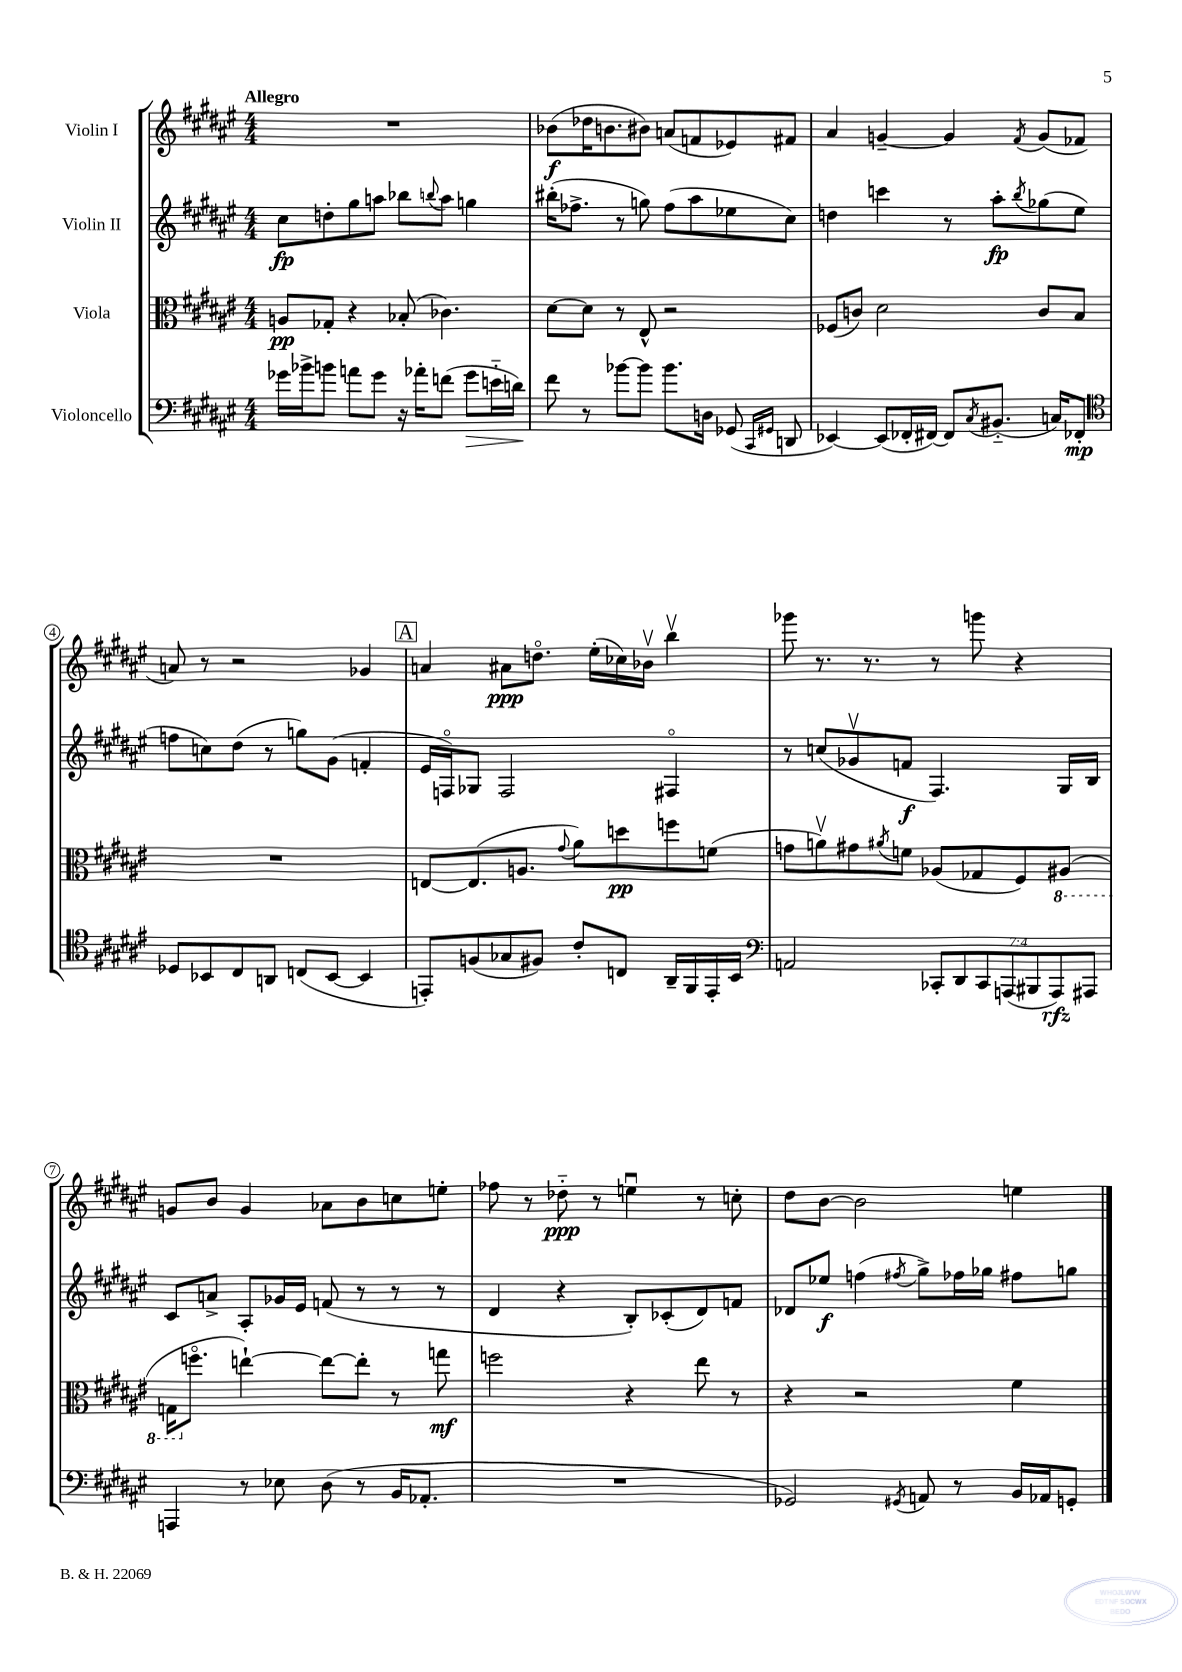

**kern	**kern	**kern	**kern
*staff4	*staff3	*staff2	*staff1
*clefF4	*clefC3	*clefG2	*clefG2
*k[f#c#g#d#a#e#]	*k[f#c#g#d#a#e#]	*k[f#c#g#d#a#e#]	*k[f#c#g#d#a#e#]
*M4/4	*M4/4	*M4/4	*M4/4
16g-	8A	8cc#	1r
16b-^	.	.	.
8b	8G-'	8dd'	.
8a	4r	8gg#	.
8g-	.	8aa	.
16r	(8B-'	8bb-	.
16a-'	.	.	.
.	.	8qqbb	.
(8f	4.c-)	8aa	.
8g-	.	4gg	.
16e'~	.	.	.
16d)	.	.	.
=	=	=	=
8f#	[8d#	(16bb#'	(8b-
.	.	8.ff-^	.
8r	8d#]	.	16dd-
.	.	.	8.b
[8b-	8r	8r	.
8b-]	8E#^^	8gg)	8b#)
8.b-	2r	(8ff-	(8a
.	.	8aa#	8f
16D	.	.	.
(8GG-	.	8ee-	8e-)
16qqCC#	.	.	.
16qqGG#	.	.	.
8DD	.	8cc#)	8f#
=	=	=	=
[4EE-)	(8F-	4dd	4a#
.	8c)	.	.
(8EE-]	2d#	4ccc	[4g~
16FF-'	.	.	.
[16FF#)	.	.	.
8FF#]	.	8r	4g]
8qC#	.	.	.
(8.BB#'~	.	8aa#'	.
.	.	8qbb	8qf#
.	8c	(8gg-	(8g
16C)	.	.	.
8FF-'	8B	8ee#	8f-
=	=	=	=
*clefC4	*	*	*
8D-	1r	8ff	8a)
8BB-	.	8cc)	8r
8C#	.	(8dd#	2r
8AA	.	8r	.
(8C	.	8gg)	.
[8BB-	.	(8g#	.
4BB-]	.	4f'	4g-
=	=	=	=
8EE')	[8E	16e#	4a
.	.	16Fo)	.
(8F	(8.E]	8G-	.
8G-	.	2F	8a#
.	8.A	.	.
8F#)	.	.	8.ddo
.	8qqg#	.	.
8c#'	8a#)	.	.
.	.	.	(16ee#'
8C	8dd	.	16cc-)
.	.	.	16b-v
16AA#~	8ff	4F#o	4bbv
16FF#	.	.	.
16EE'	(8f	.	.
16BB	.	.	.
=	=	=	=
*clefF4	*	*	*
2AA	8g	8r	8ggg-
.	8av)	(8cc	8.r
.	8g#	8g-v	.
.	.	.	8.r
.	8qa#	.	.
.	8f	8f	.
14CC-'	(8A-	4.F#)	8r
14DD#	.	.	.
.	8G-	.	8ggg
14CC-	.	.	.
(14AAA	.	.	.
.	8F#)	.	4r
14BBB#	.	.	.
14AAA)	.	.	.
.	(8AA#	16G#	.
14AAA#	.	.	.
.	.	16B	.
=	=	=	=
4AAA	16GG	8c#	8g
.	8.ffo	.	.
.	.	8a^	8b
8r	[4ee`)	8A#'	4g
8E-	.	16g-	.
.	.	16e#	.
(8D#	8ee_	(8f	8a-
8r	8ee']	8r	8b
16BB	8r	8r	8cc
8.AA-'	.	.	.
.	8gg	8r	8ee'
=	=	=	=
1r	2ff	4d#	8ff-
.	.	.	8r
.	.	4r	8dd-'~
.	.	.	8r
.	4r	8B')	4eeu
.	.	(8c-'	.
.	8ee#	8d#)	8r
.	8r	8f	8cc'
=	=	=	=
2GG-)	4r	8d-	8dd#
.	.	8ee-	[8b
.	2r	(4ff	2b]
8qGG#	.	8qff#	.
8AA	.	8gg#^)	.
8r	.	16ff-	.
.	.	16gg-	.
16BB	4f#	8ff#	4ee
16AA-	.	.	.
8GG'	.	8gg	.
==	==	==	==
*-	*-	*-	*-
